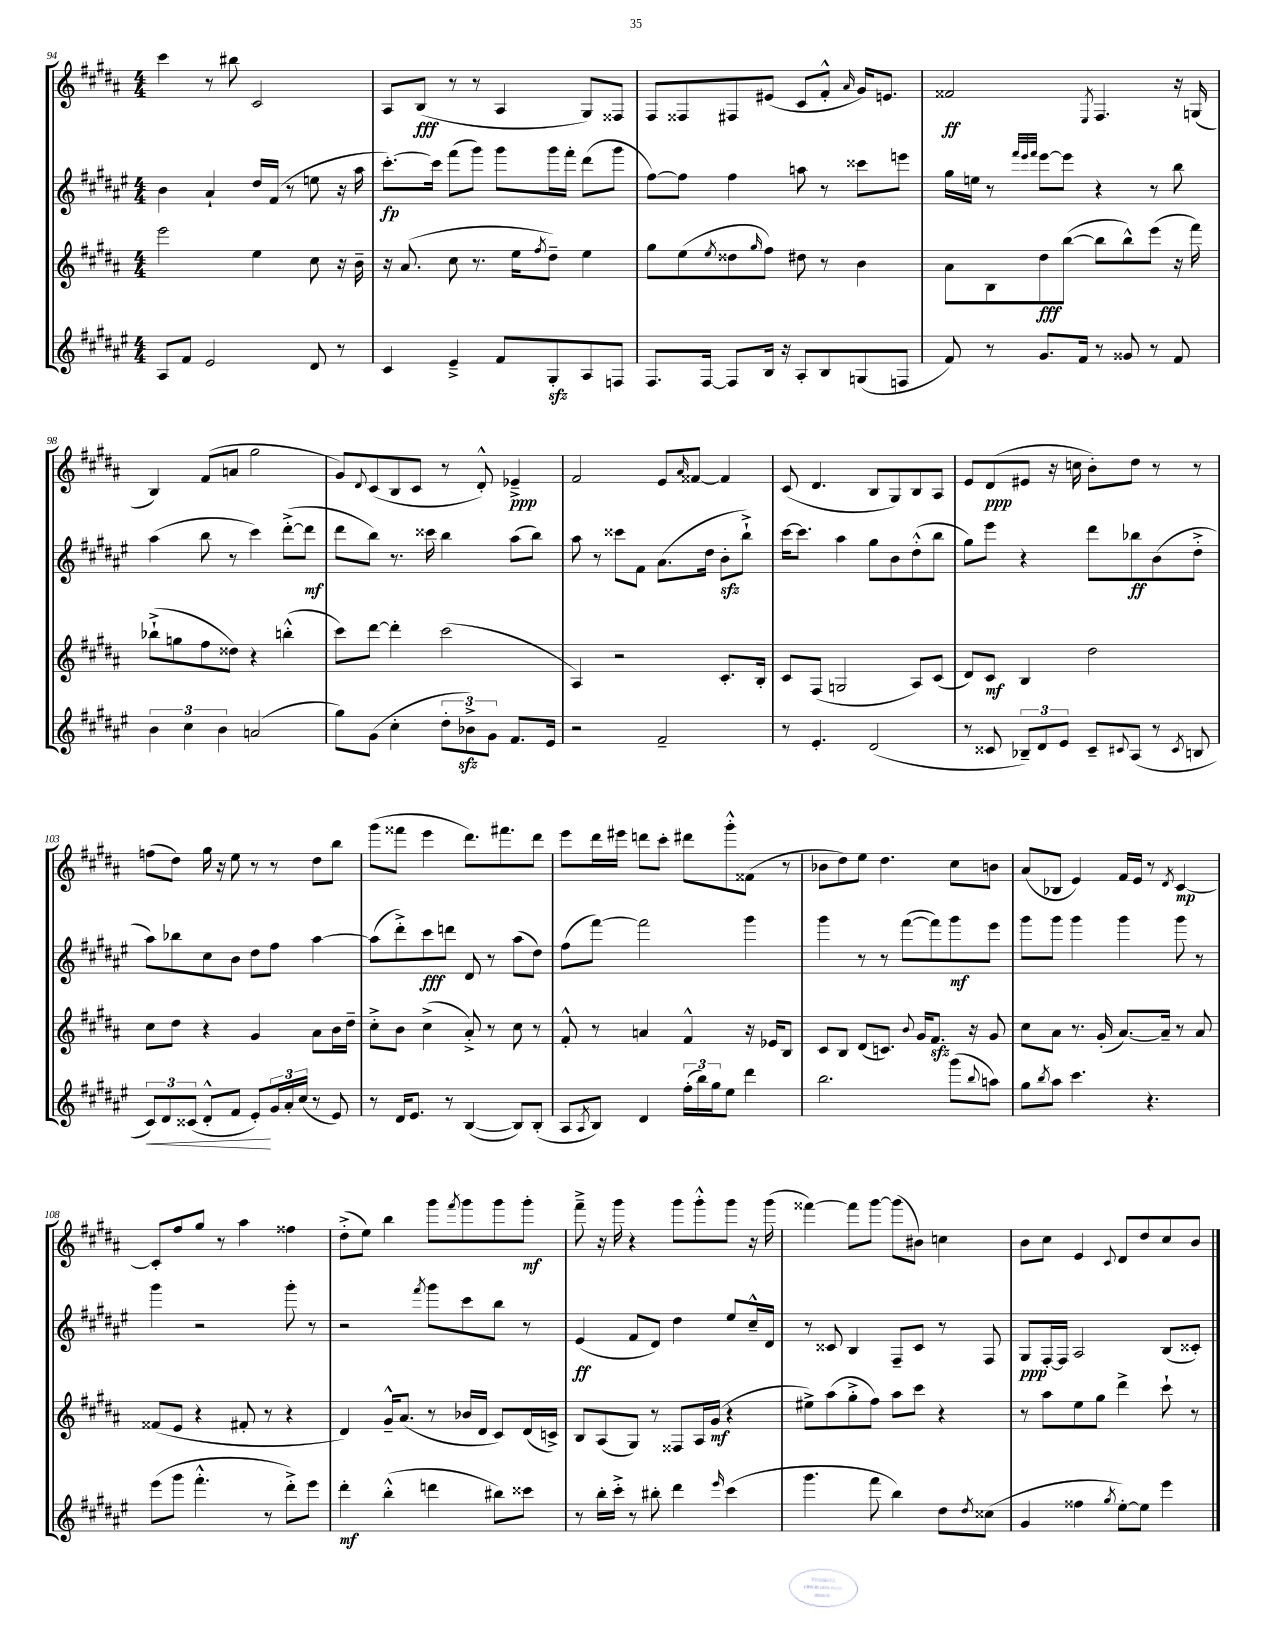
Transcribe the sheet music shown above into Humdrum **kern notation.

**kern	**dynam	**kern	**dynam	**kern	**dynam	**kern	**dynam
*part4	*part4	*part3	*part3	*part2	*part2	*part1	*part1
*staff4	*staff4	*staff3	*staff3	*staff2	*staff2	*staff1	*staff1
*clefG2	*	*clefG2	*	*clefG2	*	*clefG2	*
*k[f#c#g#d#a#e#]	*	*k[f#c#g#d#a#]	*	*k[f#c#g#d#a#e#]	*	*k[f#c#g#d#a#]	*
*M4/4	*	*M4/4	*	*M4/4	*	*M4/4	*
=94	=94	=94	=94	=94	=94	=94	=94
8A#/L	.	2eee\	.	4b\	.	4ccc#\	.
8f#/J	.	.	.	.	.	.	.
2e#/	.	.	.	4a#`/	.	8r	.
.	.	.	.	.	.	8bb#X\	.
.	.	4ee\	.	16dd#/LL	.	2c#/	.
.	.	.	.	(16f#/JJ	.	.	.
.	.	.	.	8r	.	.	.
8d#/	.	8cc#\	.	8een\	.	.	.
8r	.	16r	.	16r	.	.	.
.	.	16b~\	.	16aa#\	.	.	.
=95	=95	=95	=95	=95	=95	=95	=95
4c#/	.	16r	.	[8.ccc#'\L)	fp	8A#/L	.
.	.	(8.a#/	.	.	.	.	.
.	.	.	.	.	.	(8B/J	fff
.	.	.	.	16ccc#\Jk]	.	.	.
4e#~^/	.	8cc#\	.	(8fff#\L	.	8r	.
.	.	8.r	.	8ggg#\J)	.	8r	.
8f#/L	.	.	.	8ggg#\L	.	4A#/	.
.	.	16ee\KL	.	.	.	.	.
.	.	8qff#/	.	.	.	.	.
8G#zz'/	.	8dd#~\J)	.	16ggg#\L	.	.	.
.	.	.	.	16fff#'\JJ	.	.	.
8A#/	.	4ee\	.	(8ddd#\L	.	8G#/L)	.
8Fn/J	.	.	.	8ggg#\J	.	8F##X/J	.
=96	=96	=96	=96	=96	=96	=96	=96
8.F#/L	.	8gg#\L	.	[8ff#\L)	.	8F#/L	.
.	.	(8ee\	.	8ff#\J]	.	8F##X/	.
[16F#/Jk	.	.	.	.	.	.	.
.	.	8qee/	.	.	.	.	.
8F#/L]	.	8dd##X\	.	4ff#\	.	8F#X/	.
.	.	16qqgg#/	.	.	.	.	.
16B/Jk	.	8ff#\J)	.	.	.	(8e#X/J	.
16r	.	.	.	.	.	.	.
8A#'/L	.	8dd#X\	.	8aan\	.	8c#/L	.
8B/	.	8r	.	8r	.	8f#'^^/J	.
.	.	.	.	.	.	16qqa#/	.
(8Gn/	.	4b\	.	8ccc##X\L	.	16g#/KL)	.
.	.	.	.	.	.	8.en/J	.
8Fn/J	.	.	.	8eeen\J	.	.	.
=97	=97	=97	=97	=97	=97	=97	=97
8f#/)	.	8a#\L	.	16gg#\LL	.	2f##X/	ff
.	.	.	.	16een\JJ	.	.	.
8r	.	8B\	.	8r	.	.	.
.	.	.	.	32qqfff#/LLL	.	.	.
.	.	.	.	32qqeee#/	.	.	.
.	.	.	.	32qqfff#/JJJ	.	.	.
8.g#/L	.	8dd#\	fff	[8eee#\L	.	.	.
.	.	([8bb\J	.	8eee#\J]	.	.	.
16f#/Jk	.	.	.	.	.	.	.
.	.	.	.	.	.	8qE/	.
8r	.	8bb\L]	.	4r	.	4.F#/	.
8g##X/	.	8bb^^\)	.	.	.	.	.
8r	.	(8eee\J	.	8r	.	.	.
8f#/	.	16r	.	8bb\	.	16r	.
.	.	16fff#\)	.	.	.	(16Gn/	.
!!LO:LB:g=z
=98	=98	=98	=98	=98	=98	=98	=98
6b\	.	(8bb-X`^\L	.	(4aa#\	.	4B/)	.
.	.	8ggn\	.	.	.	.	.
6cc#\	.	.	.	.	.	.	.
.	.	8ff#\	.	8bb\	.	(8f#/L	.
6b\	.	.	.	.	.	.	.
.	.	8dd##X\J)	.	8r	.	8an/J	.
(2an/	.	4r	.	4ccc#\)	.	2gg#\	.
.	.	(4bbn'^^\	.	([8ddd#'^\L	.	.	.
.	.	.	.	8ddd#\J]	mf	.	.
=99	=99	=99	=99	=99	=99	=99	=99
8gg#\L)	.	8ccc#\L)	.	8ddd#\L	.	8g#/L)	.
.	.	.	.	.	.	8qqd#/	.
(8g#\J	.	[8ddd#\J	.	8bb\J)	.	(8c#/	.
4cc#'\	.	4ddd#'\]	.	8.r	.	8B/	.
.	.	.	.	.	.	8c#/J	.
.	.	.	.	16ccc##X\	.	.	.
12dd#'\L	.	(2ccc#\	.	4bb\	.	8r	.
12b-Xzz^\)	.	.	.	.	.	.	.
.	.	.	.	.	.	8d#'^^/)	.
12g#\J	.	.	.	.	.	.	.
8.f#/L	.	.	.	(8aa#\L	.	4e-X~^/	ppp
.	.	.	.	8bb\J)	.	.	.
16e#/Jk	.	.	.	.	.	.	.
=100	=100	=100	=100	=100	=100	=100	=100
2r	.	4A#/)	.	8aa#\	.	2f#/	.
.	.	.	.	8r	.	.	.
.	.	2r	.	8ccc##X\L	.	.	.
.	.	.	.	8f#\J	.	.	.
2f#~/	.	.	.	(8.a#\L	.	8e/L	.
.	.	.	.	.	.	16qqa#/	.
.	.	.	.	.	.	[8f##X/J	.
.	.	.	.	16dd#\Jk	.	.	.
.	.	8.c#'/L	.	8bzz'\L	.	4f##/]	.
.	.	.	.	8bb`^\J)	.	.	.
.	.	16B'/Jk	.	.	.	.	.
=101	=101	=101	=101	=101	=101	=101	=101
8r	.	8c#/L	.	[16ccc#\KL	.	(8c#/	.
.	.	.	.	8.ccc#\J]	.	.	.
4.e#'/	.	(8F#/J	.	.	.	4.d#/	.
.	.	2Gn/	.	4aa#\	.	.	.
(2d#/	.	.	.	8gg#\L	.	8B/L	.
.	.	.	.	8b\	.	8G#/)	.
.	.	8A#/L)	.	(8dd#'^^\	.	8B/	.
.	.	(8c#/J	.	8bb\J	.	8A#/J	.
=102	=102	=102	=102	=102	=102	=102	=102
8r	.	8d#/L)	.	8gg#\L)	.	8e/L	.
8c##X/	.	8c#/J	mf	8eee#\J	.	(8d#/	ppp
12B-X~/L)	.	4B/	.	4r	.	8e#X/J	.
12d#/	.	.	.	.	.	.	.
.	.	.	.	.	.	16r	.
12e#/J	.	.	.	.	.	.	.
.	.	.	.	.	.	16ccn\	.
8c##~/L	.	2dd#\	.	8ddd#\L	.	8b'\L)	.
8qqc#X/	.	.	.	.	.	.	.
(8A#/J	.	.	.	8bb-X\	ff	8dd#\J	.
8r	.	.	.	(8b\	.	8r	.
8qc#/	.	.	.	.	.	.	.
8Bn/	.	.	.	8dd#'^\J	.	8r	.
!!LO:LB:g=z
=103	=103	=103	=103	=103	=103	=103	=103
!	!LO:HP:b	!	!	!	!	!	!
12c#/L)	<	8cc#\L	.	8aa#\L)	.	(8ffn\L	.
12d#/	.	.	.	.	.	.	.
.	.	8dd#\J	.	8bb-X\	.	8dd#\J)	.
(12c##X/J	.	.	.	.	.	.	.
8d#'^^/L	.	4r	.	8cc#\	.	16gg#\	.
.	.	.	.	.	.	16r	.
8f#/J	.	.	.	8b\J	.	8ee\	.
8e#'/L)	.	4g#/	.	8dd#\L	.	8r	.
24g#/L	[	.	.	8ff#\J	.	8r	.
24a#'/	.	.	.	.	.	.	.
(24cc#/JJ	.	.	.	.	.	.	.
8r	.	8a#\L	.	[4aa#\	.	8dd#\L	.
8e#/)	.	16b\L	.	.	.	8bb\J	.
.	.	16dd#~\JJ	.	.	.	.	.
=104	=104	=104	=104	=104	=104	=104	=104
8r	.	8cc#'^\L	.	(8aa#\L]	.	(8ggg#\L	.
16d#/KL	.	8b\J	.	8ddd#'^\)	.	8fff##X\J	.
8.e#/J	.	.	.	.	.	.	.
.	.	(4cc#^\	.	8ccc#\	fff	4eee\	.
8r	.	.	.	8dddn\J	.	.	.
([4B/	.	8a#'^/)	.	8d#/	.	8.ddd#\L)	.
.	.	8r	.	8r	.	.	.
.	.	.	.	.	.	8.fff#X\	.
8B/L])	.	8cc#\	.	(8aa#\L	.	.	.
(8B'/J	.	8r	.	8dd#\J)	.	8ddd#\J	.
=105	=105	=105	=105	=105	=105	=105	=105
8A#/L	.	8f#'^^/	.	(8ff#\L	.	8eee\L	.
8qA#/	.	.	.	.	.	.	.
8B/J)	.	8r	.	[8fff#\J)	.	16ddd#\L	.
.	.	.	.	.	.	16eee#X\JJ	.
4d#/	.	4an/	.	2fff#\]	.	8dddn\L	.
.	.	.	.	.	.	8ccc#'\J	.
(24ff#'\LL	.	4f#^^/	.	.	.	8ddd#X\L	.
24bb\)	.	.	.	.	.	.	.
24gg#\J	.	.	.	.	.	.	.
8ee#\J	.	.	.	.	.	8ggg#'^^\	.
4ddd#\	.	16r	.	4ggg#\	.	(8f##X\J	.
.	.	16e-X/KL	.	.	.	.	.
.	.	8B/J	.	.	.	8r	.
=106	=106	=106	=106	=106	=106	=106	=106
2.bb\	.	8c#/L	.	4ggg#\	.	8b-X\L	.
.	.	8B/J	.	.	.	8dd#\)	.
.	.	(8d#/L	.	8r	.	8ee\J	.
.	.	8.cn/J)	.	8r	.	4.dd#\	.
.	.	.	.	([8fff#\L	.	.	.
.	.	8qqb/	.	.	.	.	.
.	.	16g#/KL	.	.	.	.	.
.	.	8.f#zz/J	.	8fff#\])	.	.	.
(8ggg#\L	.	.	.	8ggg#\	mf	8cc#\L	.
.	.	16r	.	.	.	.	.
8qqbb/	.	.	.	.	.	.	.
8aan\J)	.	8g#/	.	8eee#\J	.	8bn\J	.
=107	=107	=107	=107	=107	=107	=107	=107
8gg#\L	.	8cc#\L	.	8ggg#\L	.	(8a#/L	.
8qbb/	.	.	.	.	.	.	.
8aa#\J	.	8a#\J	.	8ggg#\J	.	8B-X/J	.
4.ccc#\	.	8.r	.	4ggg#\	.	4e/)	.
.	.	(16g#'/	.	.	.	.	.
.	.	[8.a#/L)	.	4ggg#\	.	16f#/LL	.
.	.	.	.	.	.	16e/JJ	.
4.r	.	.	.	.	.	8r	.
.	.	16a#~/Jk]	.	.	.	.	.
.	.	.	.	.	.	8qd#/	.
.	.	8r	.	8ggg#\	.	[4c#/	mp
.	.	8a#/	.	8r	.	.	.
!!LO:LB:g=z
=108	=108	=108	=108	=108	=108	=108	=108
(8eee#\L	.	(8f##X/L	.	4ggg#\	.	8c#'/L]	.
8ggg#\J	.	8e/J	.	.	.	8ff#/	.
4.fff#'^^\	.	4r	.	2r	.	8gg#/J	.
.	.	.	.	.	.	8r	.
.	.	8f#X'/	.	.	.	4aa#\	.
8r	.	8r	.	.	.	.	.
8ddd#'^\L)	.	4r	.	8ggg#'\	.	4ff##X\	.
8eee#\J	.	.	.	8r	.	.	.
=109	=109	=109	=109	=109	=109	=109	=109
4ddd#'\	mf	4d#/)	.	2r	.	(8dd#'^\L	.
.	.	.	.	.	.	8ee\J)	.
(4bb'^^\	.	16g#~^^/KL	.	.	.	4bb\	.
.	.	(8.a#/J	.	.	.	.	.
.	.	.	.	8qfff#/	.	.	.
4dddn\	.	8r	.	8ggg#\L	.	8ggg#\L	.
.	.	.	.	.	.	8qfff#/	.
.	.	16b-X/LL	.	8ccc#\	.	8ggg#\	.
.	.	16d#/JJ	.	.	.	.	.
8bb#X\L)	.	8c#/L)	.	8bb\J	.	8ggg#\	.
8ccc##X\J	.	(16d#/L	.	8r	.	8ggg#'\J	mf
.	.	16cn^/JJ)	.	.	.	.	.
=110	=110	=110	=110	=110	=110	=110	=110
8r	.	8B/L	.	(4e#/	ff	8fff#~^\	.
16bb'\LL	.	(8A#/	.	.	.	16r	.
16ccc#'^\JJ	.	.	.	.	.	16ggg#\	.
8r	.	8G#/J)	.	8f#/L	.	4r	.
8bb#X'\	.	8r	.	8d#/J)	.	.	.
4ddd#\	.	8F##X/L	.	4dd#\	.	8ggg#\L	.
.	.	16A#/L	.	.	.	8ggg#'^^\	.
.	.	(16g#/JJ	mf	.	.	.	.
16qqeee#/	.	.	.	.	.	.	.
(4ccc#\	.	4r	.	8ee#/L	.	8ggg#\J	.
.	.	.	.	16cc#~^^/L	.	16r	.
.	.	.	.	16d#/JJ	.	(16ggg#\	.
=111	=111	=111	=111	=111	=111	=111	=111
4.ggg#\	.	8ee#X^\L)	.	8r	.	[4fff##X\)	.
.	.	(8aa#\	.	8c##X/	.	.	.
.	.	8gg#'^\	.	4B/	.	8fff##\L]	.
8fff#\	.	8ff#\J)	.	.	.	[8ggg#\J	.
4bb\)	.	8aa#\L	.	8F#~/L	.	(8ggg#\L]	.
.	.	8ccc#\J	.	8c##/J	.	8b#X\J)	.
8dd#\L	.	4r	.	8r	.	4ccn\	.
8qdd#/	.	.	.	.	.	.	.
(8cc##X\J	.	.	.	8F#/	.	.	.
=112	=112	=112	=112	=112	=112	=112	=112
4g#/	.	8r	.	8G#/L	ppp	8b\L	.
.	.	8aa#\L	.	[16F#'/L	.	8cc#\J	.
.	.	.	.	16F#/JJ]	.	.	.
4ff##X\	.	8ee\	.	2A#/	.	4e/	.
.	.	8gg#\J	.	.	.	.	.
8qgg#/	.	.	.	.	.	8qqc#/	.
[8ee#'\L)	.	4ddd#^\	.	.	.	8d#/L	.
8ee#\J]	.	.	.	.	.	8dd#/	.
4eee#\	.	8ccc#`\	.	(8B/L	.	8cc#/	.
.	.	8r	.	8c##X'/J)	.	8b/J	.
==	==	==	==	==	==	==	==
*-	*-	*-	*-	*-	*-	*-	*-
